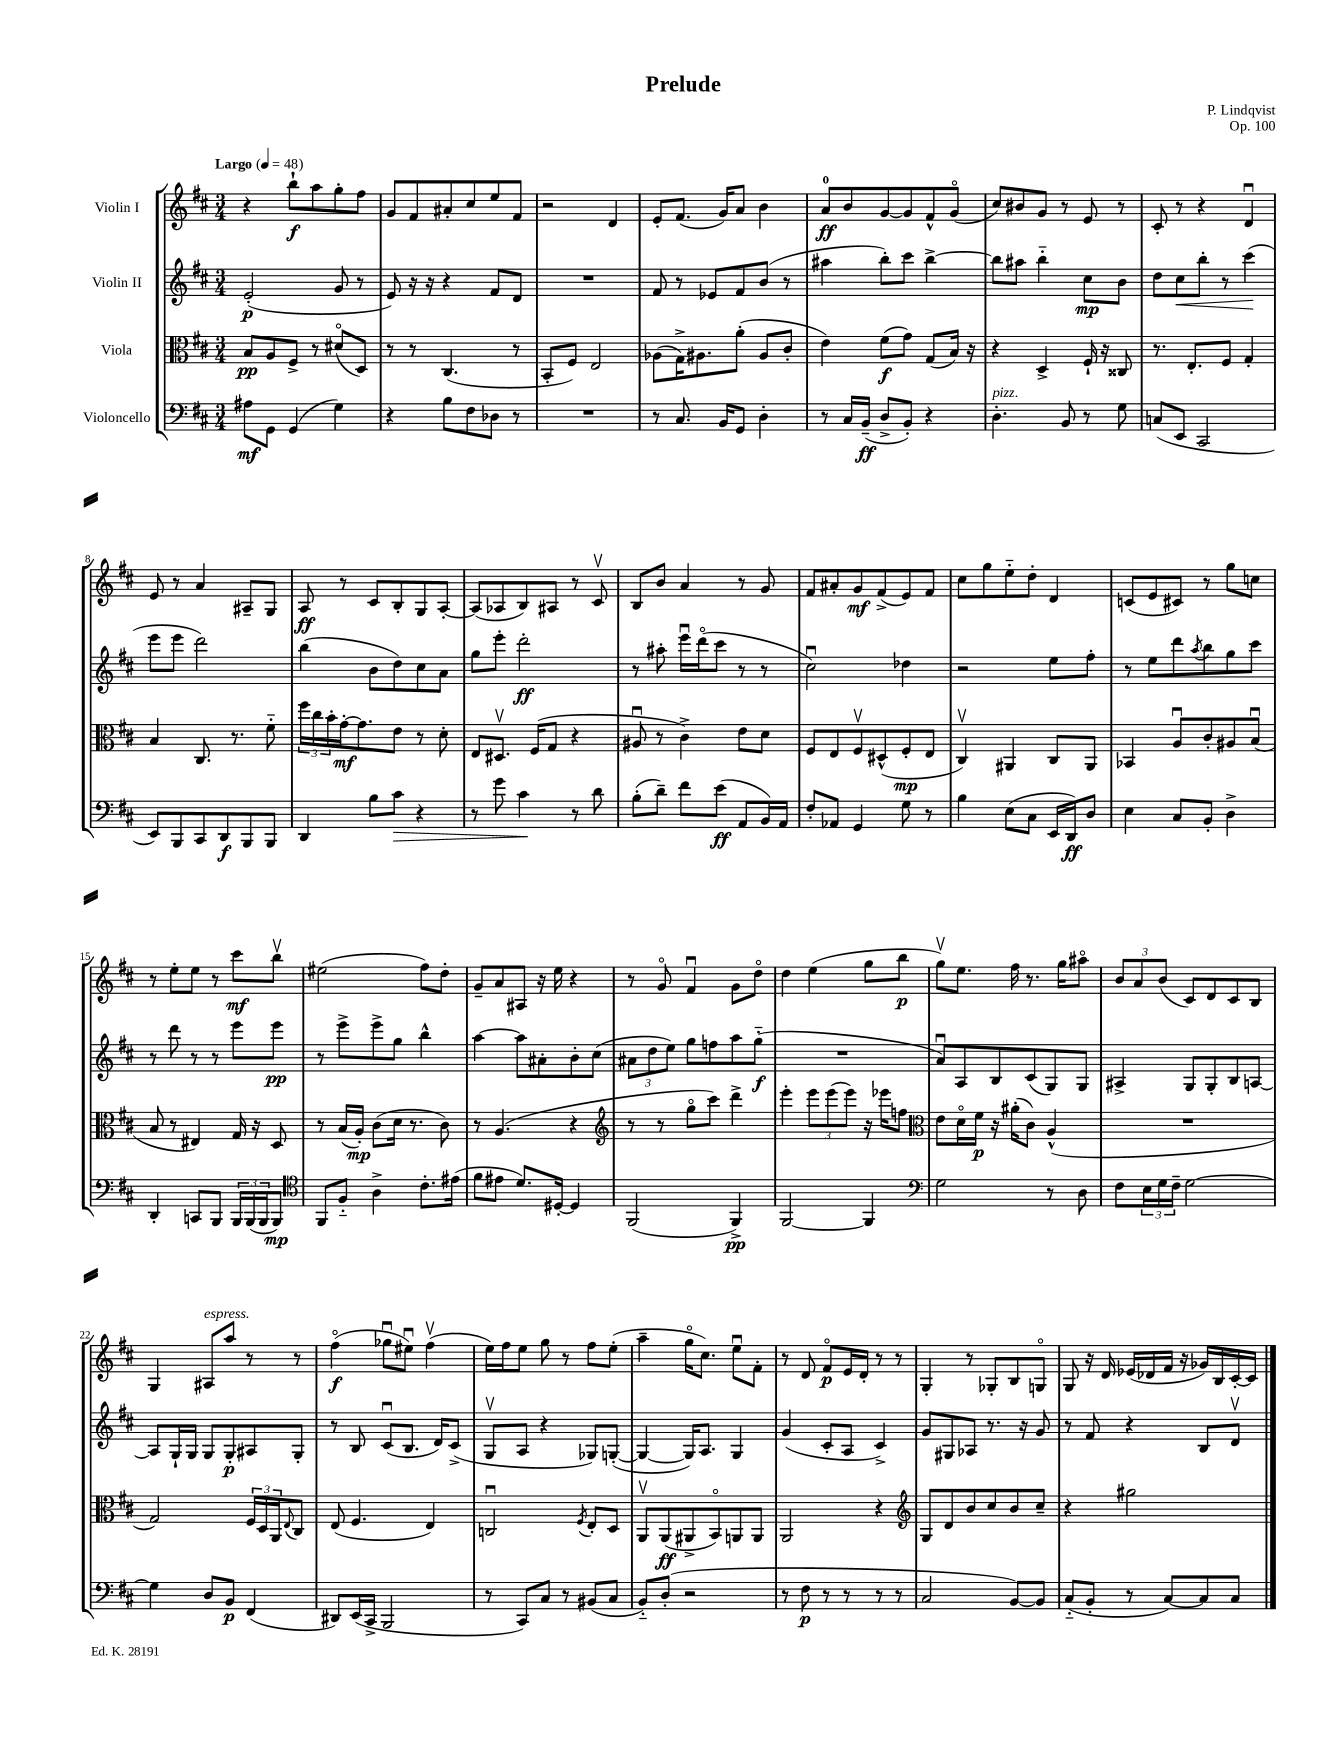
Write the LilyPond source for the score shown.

\header { title = "Prelude" composer = "P. Lindqvist" opus = "Op. 100" }
<<
\new StaffGroup <<
\new Staff = "s0" \with { instrumentName = "Violin I" } {
    \clef treble \key d \major \numericTimeSignature \time 3/4 \tempo "Largo" 4 = 48
    r4 b''8-!\f a''8 g''8-. fis''8 |
    g'8 fis'8 ais'8-. cis''8 e''8 fis'8 |
    r2 d'4 |
    e'8-. fis'8.( g'16) a'8 b'4 |
    a'8-0\ff b'8 g'8~ g'8 fis'8-^ g'8\flageolet( |
    cis''8) bis'8 g'8 r8 e'8 r8 |
    cis'8-. r8 r4 d'4\downbow |
    e'8 r8 a'4 ais8-- g8 |
    a8\ff r8 cis'8 b8-. g8 a8~-. |
    a8( aes8 b8) ais8 r8 cis'8\upbow |
    b8 b'8 a'4 r8 g'8 |
    fis'8 ais'8-. g'8\mf fis'8->( e'8) fis'8 |
    cis''8 g''8 e''8-_ d''8-. d'4 |
    c'8( e'8 cis'8) r8 g''8 c''8 |
    r8 e''8-. e''8 r8 cis'''8\mf b''8\upbow |
    eis''2( fis''8) d''8-. |
    g'8-- a'8 ais8 r16 e''16 r4 |
    r8 g'8\flageolet fis'4\downbow g'8 d''8\flageolet |
    d''4 e''4( g''8 b''8\p |
    g''8\upbow) e''8. fis''16 r8. g''16 ais''8\flageolet |
    \tuplet 3/2 { b'8 a'8 b'8( } cis'8) d'8 cis'8 b8 |
    g4 ais8^\markup { \italic "espress." } a''8 r8 r8 |
    fis''4\flageolet\f( ges''8\downbow eis''8\downbow) fis''4\upbow( |
    e''16) fis''16 e''8 g''8 r8 fis''8 e''8-.( |
    a''4-- g''16\flageolet cis''8.) e''8\downbow fis'8-. |
    r8 d'8 fis'8\flageolet\p e'16 d'16-. r8 r8 |
    g4-. r8 ges8-. b8 g8\flageolet |
    g8 r16 d'16 ees'16( des'16 fis'16 r16 ges'16) b16 cis'16~-. cis'16 \bar "|." |
}
\new Staff = "s1" \with { instrumentName = "Violin II" } {
    \clef treble \key d \major \numericTimeSignature \time 3/4
    e'2-.\p( g'8 r8 |
    e'8) r16 r16 r4 fis'8 d'8 |
    R2. |
    fis'8 r8 ees'8 fis'8 b'8( r8 |
    ais''4 b''8-.) cis'''8 b''4~-> |
    b''8 ais''8 b''4-_ cis''8\mp b'8 |
    d''8 cis''8\< b''8-. r8 cis'''4\!( |
    e'''8 e'''8 d'''2) |
    b''4( b'8 d''8) cis''8 a'8 |
    g''8 e'''8-. d'''2-.\ff |
    r8 ais''8-. e'''16\downbow d'''16\flageolet( cis'''8 r8 r8 |
    cis''2\downbow) des''4 |
    r2 e''8 fis''8-. |
    r8 e''8 d'''8 \acciaccatura { a''8 } b''8 g''8 cis'''8 |
    r8 d'''8 r8 r8 e'''8 e'''8\pp |
    r8 e'''8-> e'''8-> g''8 b''4-^ |
    a''4~ a''8 ais'8-. b'8-. cis''8( |
    \tuplet 3/2 { ais'8 d''8 e''8) } g''8 f''8 a''8 g''8-_\f( |
    R2. |
    a'8\downbow) a8 b8 cis'8( g8) g8 |
    ais4-> g8 g8-. b8 a8~ |
    a8 g16-! g16 g8 g8-.\p ais8 g8-. |
    r8 b8 cis'8\downbow( b8. d'16) cis'8->( |
    g8\upbow a8 r4 ges8) g8~-.( |
    g4~ g16) a8. g4 |
    g'4( cis'8-. a8 cis'4->) |
    g'8 gis8 aes8 r8. r16 g'8 |
    r8 fis'8 r4 b8 d'8\upbow \bar "|." |
}
\new Staff = "s2" \with { instrumentName = "Viola" } {
    \clef alto \key d \major \numericTimeSignature \time 3/4
    b8\pp a8 fis8-> r8 dis'8\flageolet( d8) |
    r8 r8 cis4.( r8 |
    b,8-. fis8) e2 |
    aes8( g16->) ais8. a'8-.( ais8 cis'8-. |
    e'4) fis'8\f( g'8) g8( b16) r16 |
    r4 d4-> fis16-! r16 cisis8 |
    r8. e8.-. fis8 g4-. |
    b4 cis8. r8. fis'8-_ |
    \tuplet 3/2 { fis''16 cis''16 b'16-. } g'16~-.\mf g'8. e'8 r8 d'8-. |
    e8 dis8.\upbow fis16( g8 r4 |
    ais8\downbow r8 cis'4->) e'8 d'8 |
    fis8 e8 fis8\upbow dis8-^( fis8-.\mp e8 |
    cis4\upbow) ais,4 cis8 ais,8 |
    bes,4 a8\downbow cis'8-. ais8 b8\downbow( |
    b8 r8 eis4) g16 r16 d8 |
    r8 b16( a16-.\mp) cis'8( d'16 r8. cis'8) |
    r8 a4.( r4 |
    \clef treble r8 r8 g''8\flageolet cis'''8) d'''4-> |
    e'''4-. \tuplet 3/2 { e'''8 e'''8( e'''8) } r16 ees'''16 f''8 |
    \clef alto e'8 d'16\flageolet fis'16\p r16 ais'16-.( cis'8) a4-^( |
    R2. |
    g2) \tuplet 3/2 { fis16 d16 a,16 } \appoggiatura { e8 } cis8 |
    e8( fis4. e4) |
    c2\downbow \acciaccatura { fis8 } e8-. d8 |
    a,8\upbow a,8\ff( ais,8-> b,8\flageolet) a,8 a,8 |
    a,2 r4 |
    \clef treble g8 d'8 b'8 cis''8 b'8 cis''8-- |
    r4 gis''2 \bar "|." |
}
\new Staff = "s3" \with { instrumentName = "Violoncello" } {
    \clef bass \key d \major \numericTimeSignature \time 3/4
    ais8\mf g,8 g,4( g4) |
    r4 b8 fis8 des8 r8 |
    R2. |
    r8 cis8. b,16 g,8 d4-. |
    r8 cis16 b,16--\ff( d8-> b,8-.) r4 |
    d4.-.^\markup { \italic "pizz." } b,8 r8 g8 |
    c8( e,8 cis,2 |
    e,8) b,,8 cis,8 d,8\f b,,8 b,,8 |
    d,4 b8 cis'8\> r4 |
    r8 g'8 cis'4\! r8 d'8 |
    b8-.( d'8--) fis'8 e'8\ff( a,8 b,16) a,16 |
    fis8-. aes,8 g,4 g8 r8 |
    b4 e8( cis8 e,16 d,16\ff) d8 |
    e4 cis8 b,8-. d4-> |
    d,4-. c,8 b,,8 \tuplet 3/2 { b,,16 b,,16( b,,16 } b,,8\mp) |
    \clef tenor fis,8 fis8-_ a4-> cis'8.-. eis'16( |
    fis'8 eis'8 d'8.) dis16~-. dis4 |
    fis,2( fis,4->\pp) |
    fis,2~ fis,4 |
    \clef bass g2 r8 d8 |
    fis8 \tuplet 3/2 { e16 g16 fis16-- } g2~ |
    g4 d8 b,8\p fis,4( |
    dis,8) e,16( cis,16-> b,,2 |
    r8 cis,8) cis8 r8 bis,8( cis8 |
    b,8-_) d8-.( r2 |
    r8 fis8\p r8 r8 r8 r8 |
    cis2 b,8~) b,8 |
    cis8-_( b,8-. r8 cis8~) cis8 cis8 \bar "|." |
}
>>
>>
